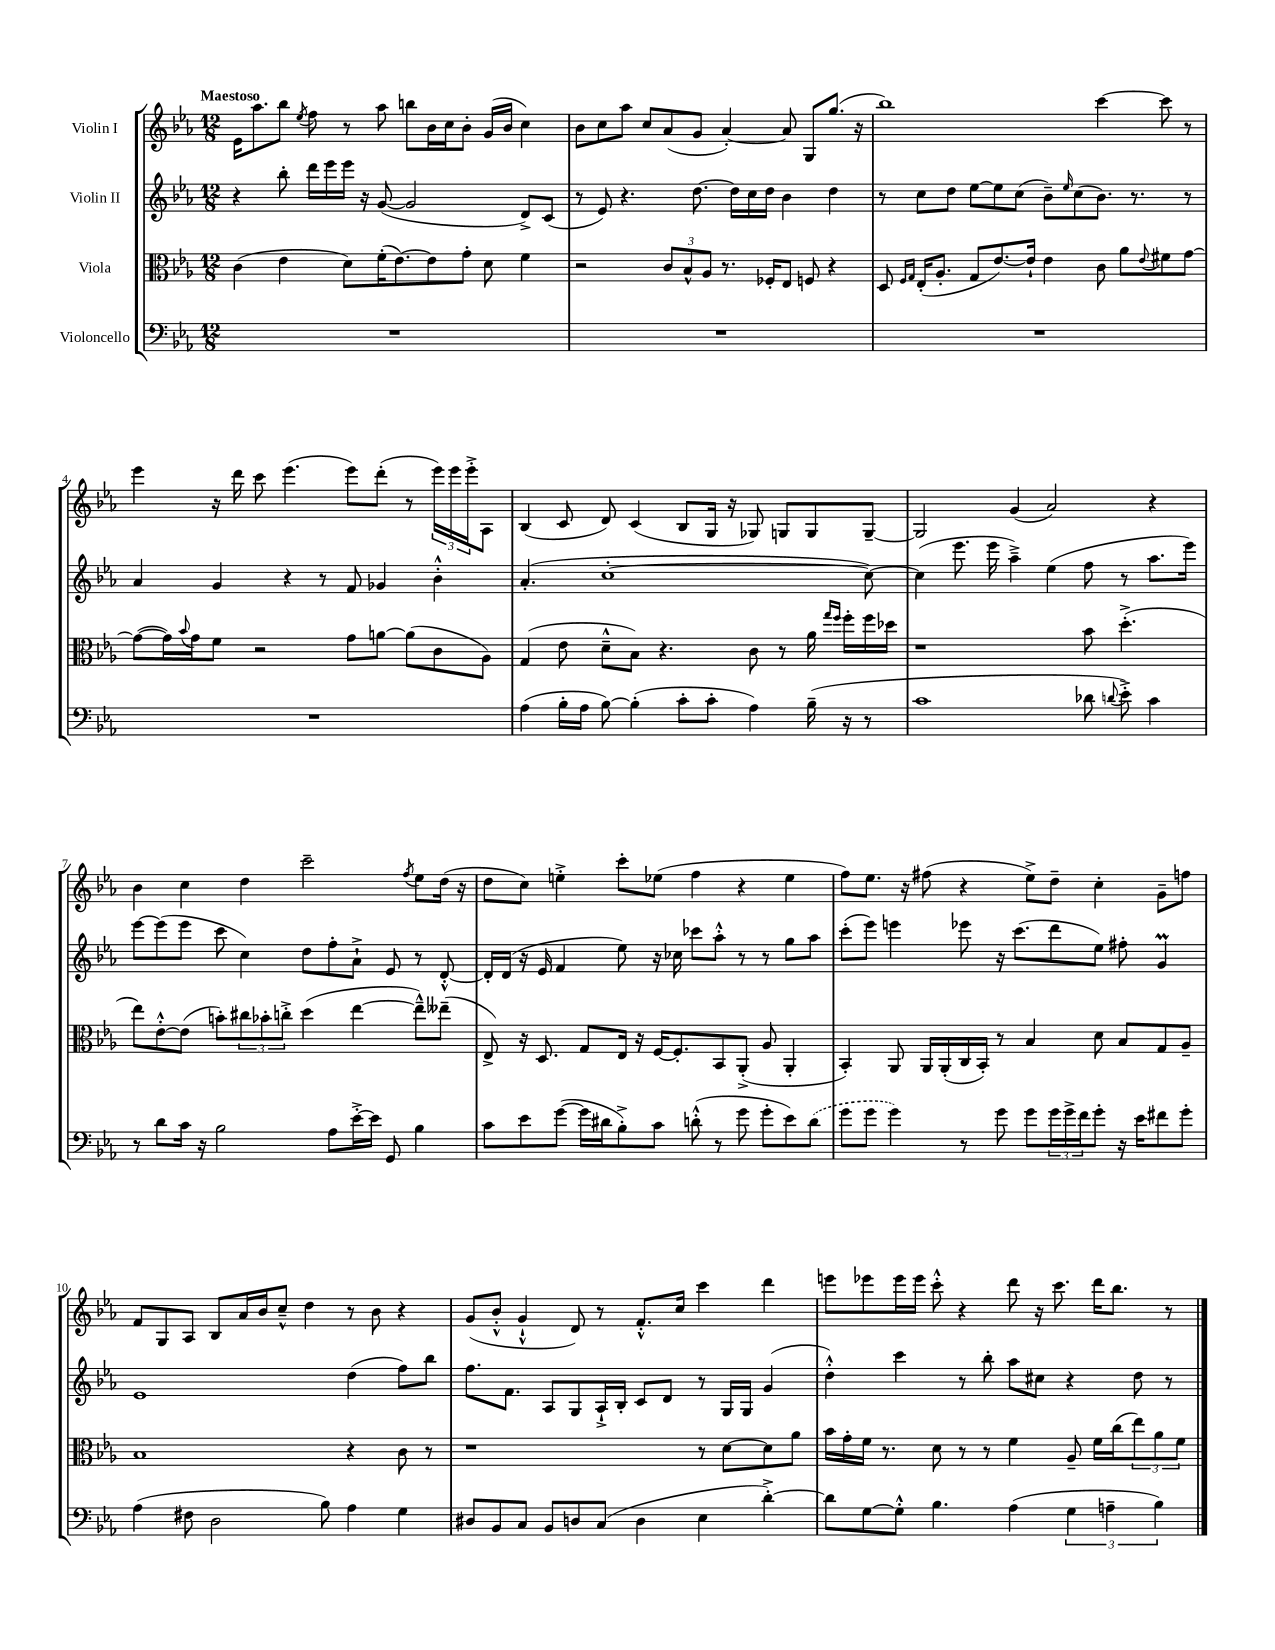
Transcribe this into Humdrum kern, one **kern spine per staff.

**kern	**kern	**kern	**kern
*part4	*part3	*part2	*part1
*staff4	*staff3	*staff2	*staff1
*I"Violoncello	*I"Viola	*I"Violin II	*I"Violin I
*clefF4	*clefC3	*clefG2	*clefG2
*k[b-e-a-]	*k[b-e-a-]	*k[b-e-a-]	*k[b-e-a-]
*M12/8	*M12/8	*M12/8	*M12/8
=1	=1	=1	=1
!	!	!	!LO:TX:a:B:t=Maestoso
1.r	(4c\	4r	16e-\KL
.	.	.	8.aa-\
.	4e-\	8bb-'\	8bb-\J
.	.	.	8qee-/
.	.	16ddd\LL	8ff\
.	.	16eee-\	.
.	8d\L)	16eee-\JJ	8r
.	.	16r	.
.	(16f'\K	([8g/	8aa-\
.	[8.e-\)	.	.
.	.	2g/]	8bbn\L
.	8e-\]	.	16b-\L
.	.	.	16cc\J
.	8g'\J	.	8b-'\J
.	8d\	.	(16g/LL
.	.	.	16b-/JJ
.	4f\	8d^/L)	4cc\)
.	.	(8c/J	.
=2	=2	=2	=2
1.r	2r	8r	8b-\L
.	.	8e-/)	8cc\
.	.	4.r	8aa-\J
.	.	.	8cc/L
.	12c/L	.	(8a-/
.	12B-^^/	.	.
.	.	[8.dd\	8g/J
.	12A-/J	.	.
.	8.r	.	[4a-'/)
.	.	16dd\LL]	.
.	.	16cc\	.
.	16F-X'/KL	16dd\JJ	.
.	8E-/J	4b-\	8a-/]
.	8Fn/	.	8G/L
.	4r	4dd\	(8.gg/J
.	.	.	16r
=3	=3	=3	=3
1.r	8D/	8r	1bb-)
.	16qqF/LL	.	.
.	16qqG/JJ	.	.
.	(16E-'/KL	8cc\L	.
.	8.A-'/J	.	.
.	.	8dd\J	.
.	8G/L	[8ee-\L	.
.	[8.e-/)	8ee-\]	.
.	.	(8cc\J	.
.	16e-`/Jk]	.	.
.	4e-\	8b-~\L)	.
.	.	16qqee-/	.
.	.	(8cc\	.
.	8c\	8.b-\J)	[4ccc\
.	8a-\L	.	.
.	.	8.r	.
.	8qqe-/	.	.
.	8f#X\	.	8ccc\]
.	[8g\J	8r	8r
!!LO:LB:g=z
=4	=4	=4	=4
1.r	(8g\L_	4a-/	4eee-\
.	16g\L])	.	.
.	8qqb-/	.	.
.	16g\J	.	.
.	8f\J	4g/	16r
.	.	.	16ddd\
.	2r	.	8ccc\
.	.	4r	(4.eee-\
.	.	8r	.
.	8g\L	8f/	8eee-\L)
.	[8an\J	4g-X/	(8ddd'\J
.	(8a\L]	.	8r
.	8c\	4b-'^^\	24eee-\LL)
.	.	.	24eee-\
.	.	.	24eee-'^\J
.	8A-\J)	.	8A-\J
=5	=5	=5	=5
(4A-\	(4G/	(4.a-'/	(4B-/
16B-'\LL	8e-\	.	8c/
16A-\JJ	.	.	.
[8B-\)	8d~^^\L	[1cc'	8d/)
(4B-'\]	8B-\J)	.	(4c/
.	4.r	.	.
8c'\L	.	.	8B-/L
8c'\J	.	.	16G/Jk
.	.	.	16r
4A-\)	8c\	.	8G-X/)
.	8r	.	8Gn/L
(16B-~\	16a-\	.	8G/
.	16qqgg/LL	.	.
.	16qqff/JJ	.	.
16r	16ff'\LL	.	.
8r	16ff\	8cc\_)	[8G~/J
.	16dd-X\JJ	.	.
=6	=6	=6	=6
1c	1r	(4cc\]	2G/]
.	.	8.eee-\	.
.	.	16eee-\	.
.	.	4aa-~^\)	(4g/
.	.	(4ee-\	2a-/)
8d-X\	8b-\	8ff\	.
8qqdn/	.	.	.
8e-'^\)	(4.dd'^\	8r	.
4c\	.	8.aa-\L	4r
.	.	16eee-\Jk)	.
!!LO:LB:g=z
=7	=7	=7	=7
8r	8ee-\L)	[8eee-\L	4b-\
8d\L	[8e-'^^\	(8eee-\]	.
16c\Jk	(8e-\J]	8eee-\J	4cc\
16r	.	.	.
2B-\	8bn'\L)	8ccc\	.
.	12cc#X\	4cc\)	4dd\
.	12b-X'\	.	.
.	12ccn'^\J	.	.
.	(4dd\	8dd\L	2ccc~\
8A-\L	.	8ff'\	.
[16e-'^\L	[4ee-\	8a-`^\J	.
16e-\JJ]	.	.	.
8GG/	.	8e-/	.
.	.	.	8qff/
4B-\	8ee-~^^\L])	8r	8ee-\L
.	(8ee--X~\J	[8d'^^/	(16dd\Jk
.	.	.	16r
=8	=8	=8	=8
8c\L	8E-^/)	16d'/LL]	8dd\L
.	.	(16d/JJ	.
8e-\	16r	16r	8cc\J)
.	8.D/	16e-/	.
([8g\J	.	4f/	4een'^\
16g\LL]	8G/L	.	.
16d#X\J	.	.	.
8B-'^\)	16E-/Jk	8ee-\)	8ccc'\L
.	16r	.	.
8c\J	[16F/KL	16r	(8ee-X\J
.	8.F'/]	16cc-X\	.
(8dn'^^\	.	8ccc-X\L	4ff\
8r	8BB-/	8aa-'^^\J	.
8g\	(8AA-'^/J	8r	4r
8g'\L	8A-/	8r	.
8e-\)	4AA-'/	8gg\L	4ee-\
(8d\J	.	8aa-\J	.
=9	=9	=9	=9
8g\L	4BB-'/)	(8ccc'\L	8ff\L)
8g\J	.	8eee-\J)	8.ee-\J
4g\)	8AA-/	4eeen\	.
.	.	.	16r
.	16AA-/LL	.	(8ff#X\
.	(16AA-'/	.	.
8r	16C/	8eee-X\	4r
.	16BB-'/JJ)	.	.
8g\	8r	16r	.
.	.	(8.ccc\L	.
8g\L	4B-/	.	8ee-^\L)
24g\L	.	8ddd\	8dd~\J
24g^\	.	.	.
24f\J	.	.	.
8g'\J	8d\	8ee-\J)	4cc'\
16r	8B-/L	8ff#X'\	.
16e-\KL	.	.	.
8f#X\	8G/	4gm/	8g~\L
8g'\J	8A-~/J	.	8ffn\J
!!LO:LB:g=z
=10	=10	=10	=10
(4A-\	1B-	1e-	8f/L
.	.	.	8G/
8F#X\	.	.	8A-/J
2D\	.	.	8B-/L
.	.	.	16a-/L
.	.	.	16b-/J
.	.	.	8cc~^^/J
.	.	.	4dd\
8B-\)	.	.	.
4A-\	4r	(4dd\	8r
.	.	.	8b-\
4G\	8c\	8ff\L)	4r
.	8r	8bb-\J	.
=11	=11	=11	=11
8D#X/L	1r	8.ff\L	(8g/L
8BB-/	.	.	8b-'^^/J
.	.	8.f\J	.
8C/J	.	.	4g`^^/
8BB-/L	.	8A-/L	.
8Dn/	.	8G/	8d/)
(8C/J	.	16A-`^/L	8r
.	.	16B-'/JJ	.
4D\	.	8c/L	8.f'^^/L
.	.	8d/J	.
.	.	.	16cc/Jk
4E-\	8r	8r	4ccc\
.	[8d\L	16G/LL	.
.	.	16G/JJ	.
[4d'^\)	8d\]	(4g/	4ddd\
.	8a-\J	.	.
=12	=12	=12	=12
8d\L]	16b-\LL	4dd'^^\)	8eeen\L
.	16g'\	.	.
[8G\	16f\JJ	.	8eee-X\
.	8.r	.	.
8G'^^\J]	.	4ccc\	16eee-\L
.	.	.	16eee-\JJ
4.B-\	8d\	.	8ccc'^^\
.	8r	8r	4r
.	8r	8bb-'\	.
(4A-\	4f\	8aa-\L	8ddd\
.	.	8cc#X\J	16r
.	.	.	8.ccc\
6G\	8A-~/	4r	.
.	16f\LL	.	16ddd\KL
6An~\	.	.	.
.	(16cc\J	.	8.bb-\J
.	12ee-\)	8dd\	.
6B-\)	12a-\	.	.
.	.	8r	8r
.	12f\J	.	.
==	==	==	==
*-	*-	*-	*-
